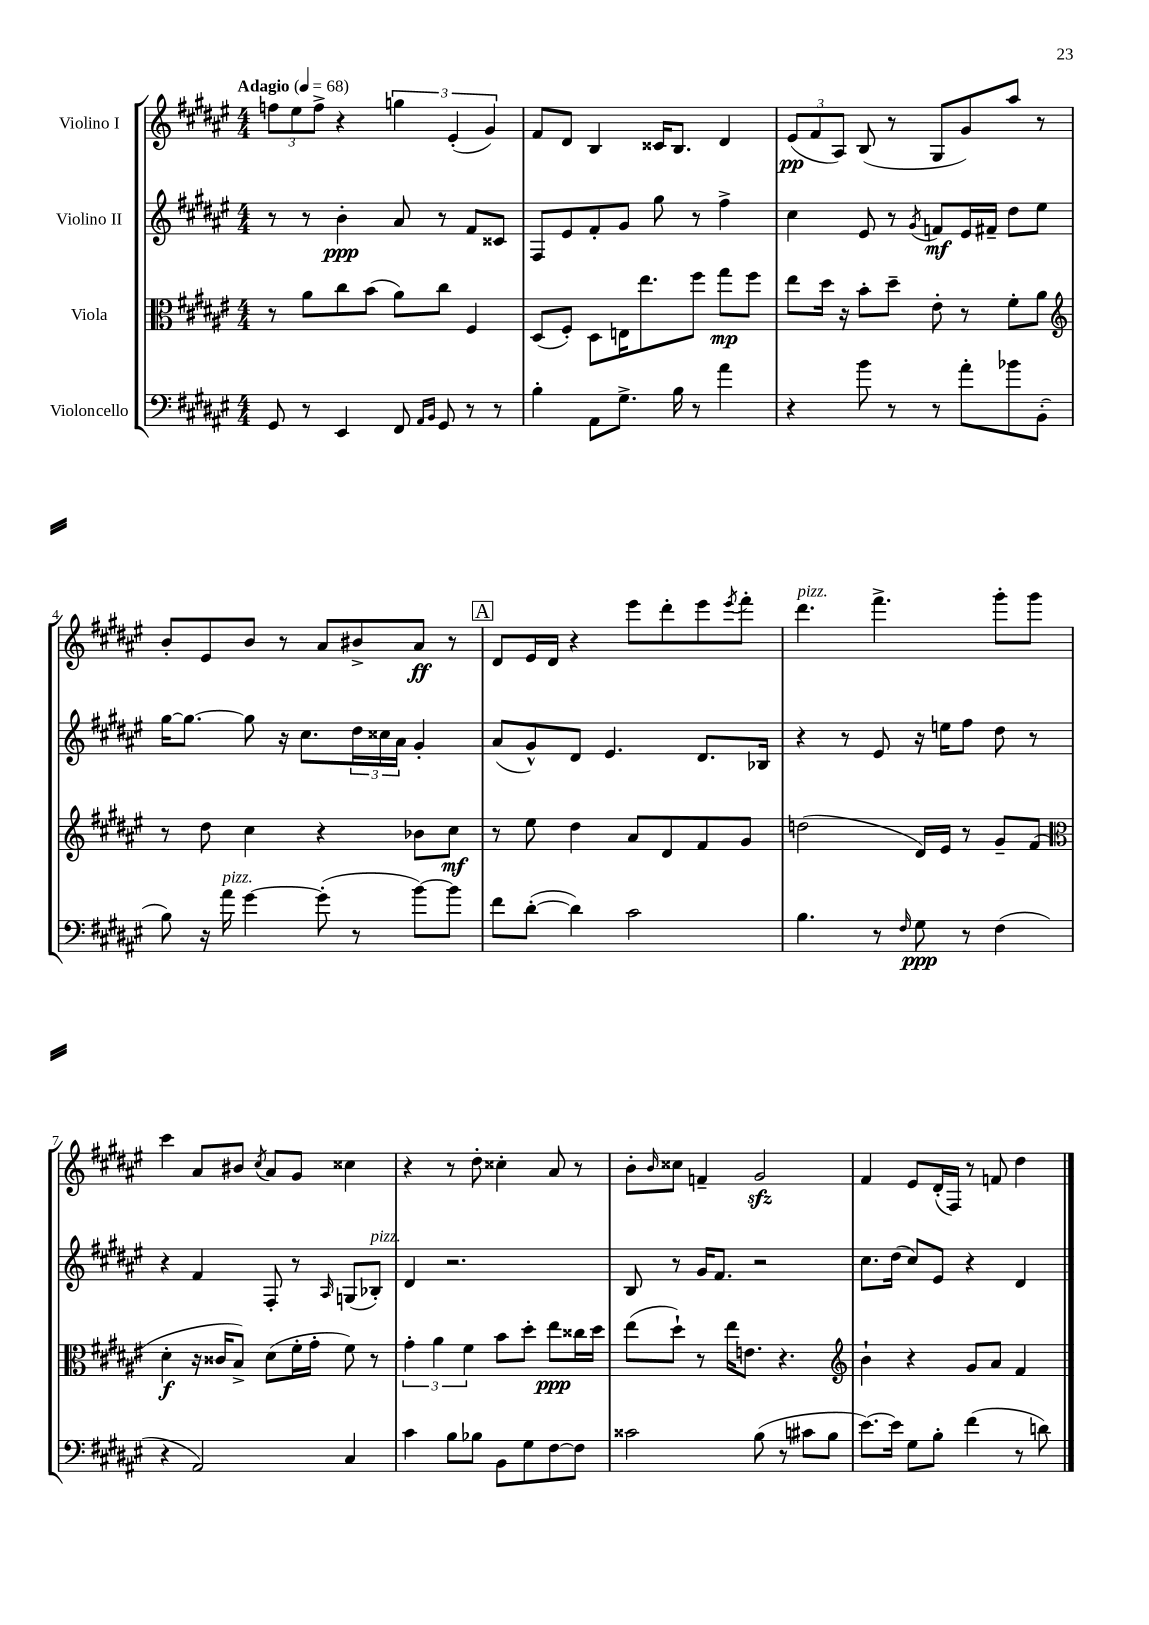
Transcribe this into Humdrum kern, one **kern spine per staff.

**kern	**dynam	**kern	**dynam	**kern	**dynam	**kern	**dynam
*part4	*part4	*part3	*part3	*part2	*part2	*part1	*part1
*staff4	*staff4	*staff3	*staff3	*staff2	*staff2	*staff1	*staff1
*I"Violoncello	*	*I"Viola	*	*I"Violino II	*	*I"Violino I	*
*clefF4	*	*clefC3	*	*clefG2	*	*clefG2	*
*k[f#c#g#d#a#e#]	*	*k[f#c#g#d#a#e#]	*	*k[f#c#g#d#a#e#]	*	*k[f#c#g#d#a#e#]	*
*M4/4	*	*M4/4	*	*M4/4	*	*M4/4	*
*MM68	*	*MM68	*	*MM68	*	*MM68	*
=1	=1	=1	=1	=1	=1	=1	=1
!	!	!	!	!	!	!LO:TX:a:B:t=Adagio	!
8GG#/	.	8r	.	8r	.	12ffn\L	.
.	.	.	.	.	.	12ee#\	.
8r	.	8a#\L	.	8r	.	.	.
.	.	.	.	.	.	12ff^\J	.
4EE#/	.	8cc#\	.	4b'\	ppp	4r	.
.	.	(8b\J	.	.	.	.	.
8FF#/	.	8a#\L)	.	8a#/	.	6ggn\	.
16qqAA#/LL	.	.	.	.	.	.	.
16qqBB/JJ	.	.	.	.	.	.	.
8GG#/	.	8cc#\J	.	8r	.	.	.
.	.	.	.	.	.	(6e#'/	.
8r	.	4F#/	.	8f#/L	.	.	.
.	.	.	.	.	.	6g#/)	.
8r	.	.	.	8c##X/J	.	.	.
=2	=2	=2	=2	=2	=2	=2	=2
4B'\	.	(8D#/L	.	8F#/L	.	8f#/L	.
.	.	8F#'/J)	.	8e#/	.	8d#/J	.
8AA#\L	.	8D#\L	.	8f#'/	.	4B/	.
8.G#^\J	.	16En\K	.	8g#/J	.	.	.
.	.	8.ee#\	.	.	.	.	.
.	.	.	.	8gg#\	.	16c##X/KL	.
16B\	.	.	.	.	.	8.B/J	.
8r	.	8ff#\J	.	8r	.	.	.
4a#\	.	8gg#\L	mp	4ff#^\	.	4d#/	.
.	.	8ff#\J	.	.	.	.	.
=3	=3	=3	=3	=3	=3	=3	=3
4r	.	8ee#\L	.	4cc#\	.	(12e#/L	pp
.	.	.	.	.	.	12f#/	.
.	.	16dd#\Jk	.	.	.	.	.
.	.	.	.	.	.	12A#/J)	.
.	.	16r	.	.	.	.	.
8b\	.	8b'\L	.	8e#/	.	(8B/	.
8r	.	8dd#~\J	.	8r	.	8r	.
.	.	.	.	8qg#/	.	.	.
8r	.	8e#'\	.	8fn/L	mf	8G#/L	.
8a#'\L	.	8r	.	16e#/L	.	8g#/)	.
.	.	.	.	16f#X~/JJ	.	.	.
8b-X\	.	8f#'\L	.	8dd#\L	.	8aa#/J	.
(8BB'\J	.	8a#\J	.	8ee#\J	.	8r	.
!!LO:LB:g=z
=4	=4	=4	=4	=4	=4	=4	=4
*	*	*clefG2	*	*	*	*	*
8B\)	.	8r	.	[16gg#\KL	.	8b'/L	.
.	.	.	.	8.gg#\J_	.	.	.
16r	.	8dd#\	.	.	.	8e#/	.
!LO:TX:a:i:t=pizz.	!	!	!	!	!	!	!
16a#\	.	.	.	.	.	.	.
[4g#\	.	4cc#\	.	8gg#\]	.	8b/J	.
.	.	.	.	16r	.	8r	.
.	.	.	.	8.cc#\L	.	.	.
(8g#'\]	.	4r	.	.	.	8a#/L	.
8r	.	.	.	24dd#\L	.	8b#X^/	.
.	.	.	.	24cc##X\	.	.	.
.	.	.	.	24a#\JJ	.	.	.
[8b\L)	.	8b-X\L	.	4g#'/	.	8a#/J	ff
8b\J]	.	8cc#\J	mf	.	.	8r	.
!!LO:REH:place=s1:t=A
=5	=5	=5	=5	=5	=5	=5	=5
8f#\L	.	8r	.	(8a#/L	.	8d#/L	.
([8d#'\J	.	8ee#\	.	8g#^^/)	.	16e#/L	.
.	.	.	.	.	.	16d#/JJ	.
4d#\])	.	4dd#\	.	8d#/J	.	4r	.
.	.	.	.	4.e#/	.	.	.
2c#\	.	8a#/L	.	.	.	8eee#\L	.
.	.	8d#/	.	.	.	8ddd#'\	.
.	.	8f#/	.	8.d#/L	.	8eee#\	.
.	.	.	.	.	.	8qeee#/	.
.	.	8g#/J	.	.	.	8fff#'\J	.
.	.	.	.	16B-X/Jk	.	.	.
=6	=6	=6	=6	=6	=6	=6	=6
!	!	!	!	!	!	!LO:TX:a:i:t=pizz.	!
4.B\	.	(2ddn\	.	4r	.	4.ddd#\	.
.	.	.	.	8r	.	.	.
8r	.	.	.	8e#/	.	4.fff#^\	.
16qqF#/	.	.	.	.	.	.	.
8G#\	ppp	16d#/LL)	.	16r	.	.	.
.	.	16e#/JJ	.	16een\KL	.	.	.
8r	.	8r	.	8ff#\J	.	.	.
(4F#\	.	8g#~/L	.	8dd#\	.	8ggg#'\L	.
.	.	(8f#/J	.	8r	.	8ggg#\J	.
!!LO:LB:g=z
=7	=7	=7	=7	=7	=7	=7	=7
*	*	*clefC3	*	*	*	*	*
4r	.	4d#'\	f	4r	.	4ccc#\	.
2AA#/)	.	16r	.	4f#/	.	8a#/L	.
.	.	16c##X/KL	.	.	.	.	.
.	.	8B^/J)	.	.	.	8b#X/J	.
.	.	.	.	.	.	8qcc#/	.
.	.	(8d#\L	.	8F#'/	.	8a#/L	.
.	.	16f#'\L	.	8r	.	8g#/J	.
.	.	16g#'\JJ	.	.	.	.	.
.	.	.	.	16qqA#/	.	.	.
4C#/	.	8f#\)	.	(8Gn/L	.	4cc##X\	.
!	!	!	!	!LO:TX:a:i:t=pizz.	!	!	!
.	.	8r	.	8B-X'/J)	.	.	.
=8	=8	=8	=8	=8	=8	=8	=8
4c#\	.	6g#'\	.	4d#/	.	4r	.
.	.	6a#\	.	.	.	.	.
8B\L	.	.	.	2.r	.	8r	.
.	.	6f#\	.	.	.	.	.
8B-X\J	.	.	.	.	.	8dd#'\	.
8BB\L	.	8b\L	.	.	.	4cc##X'\	.
8G#\	.	8dd#'\J	.	.	.	.	.
[8F#\	.	8ee#\L	ppp	.	.	8a#/	.
8F#\J]	.	16cc##X\L	.	.	.	8r	.
.	.	16dd#\JJ	.	.	.	.	.
=9	=9	=9	=9	=9	=9	=9	=9
2c##X\	.	(8ee#\L	.	8B/	.	8b'\L	.
.	.	.	.	.	.	16qqb/	.
.	.	8dd#`\J)	.	8r	.	8cc##X\J	.
.	.	8r	.	16g#/KL	.	4fn~/	.
.	.	.	.	8.f#/J	.	.	.
.	.	16ee#\KL	.	.	.	.	.
.	.	8.en\J	.	.	.	.	.
(8B\	.	.	.	2r	.	2g#zz/	.
8r	.	4.r	.	.	.	.	.
8c#X\L	.	.	.	.	.	.	.
8B\J	.	.	.	.	.	.	.
=10	=10	=10	=10	=10	=10	=10	=10
*	*	*clefG2	*	*	*	*	*
[8.e#\L)	.	4b`\	.	8.cc#\L	.	4f#/	.
16e#\Jk]	.	.	.	(16dd#\Jk	.	.	.
8G#\L	.	4r	.	8cc#/L)	.	8e#/L	.
8B'\J	.	.	.	8e#/J	.	(16d#'/L	.
.	.	.	.	.	.	16F#/JJ)	.
(4f#\	.	8g#/L	.	4r	.	8r	.
.	.	8a#/J	.	.	.	8fn/	.
8r	.	4f#/	.	4d#/	.	4dd#\	.
8dn\)	.	.	.	.	.	.	.
==	==	==	==	==	==	==	==
*-	*-	*-	*-	*-	*-	*-	*-
